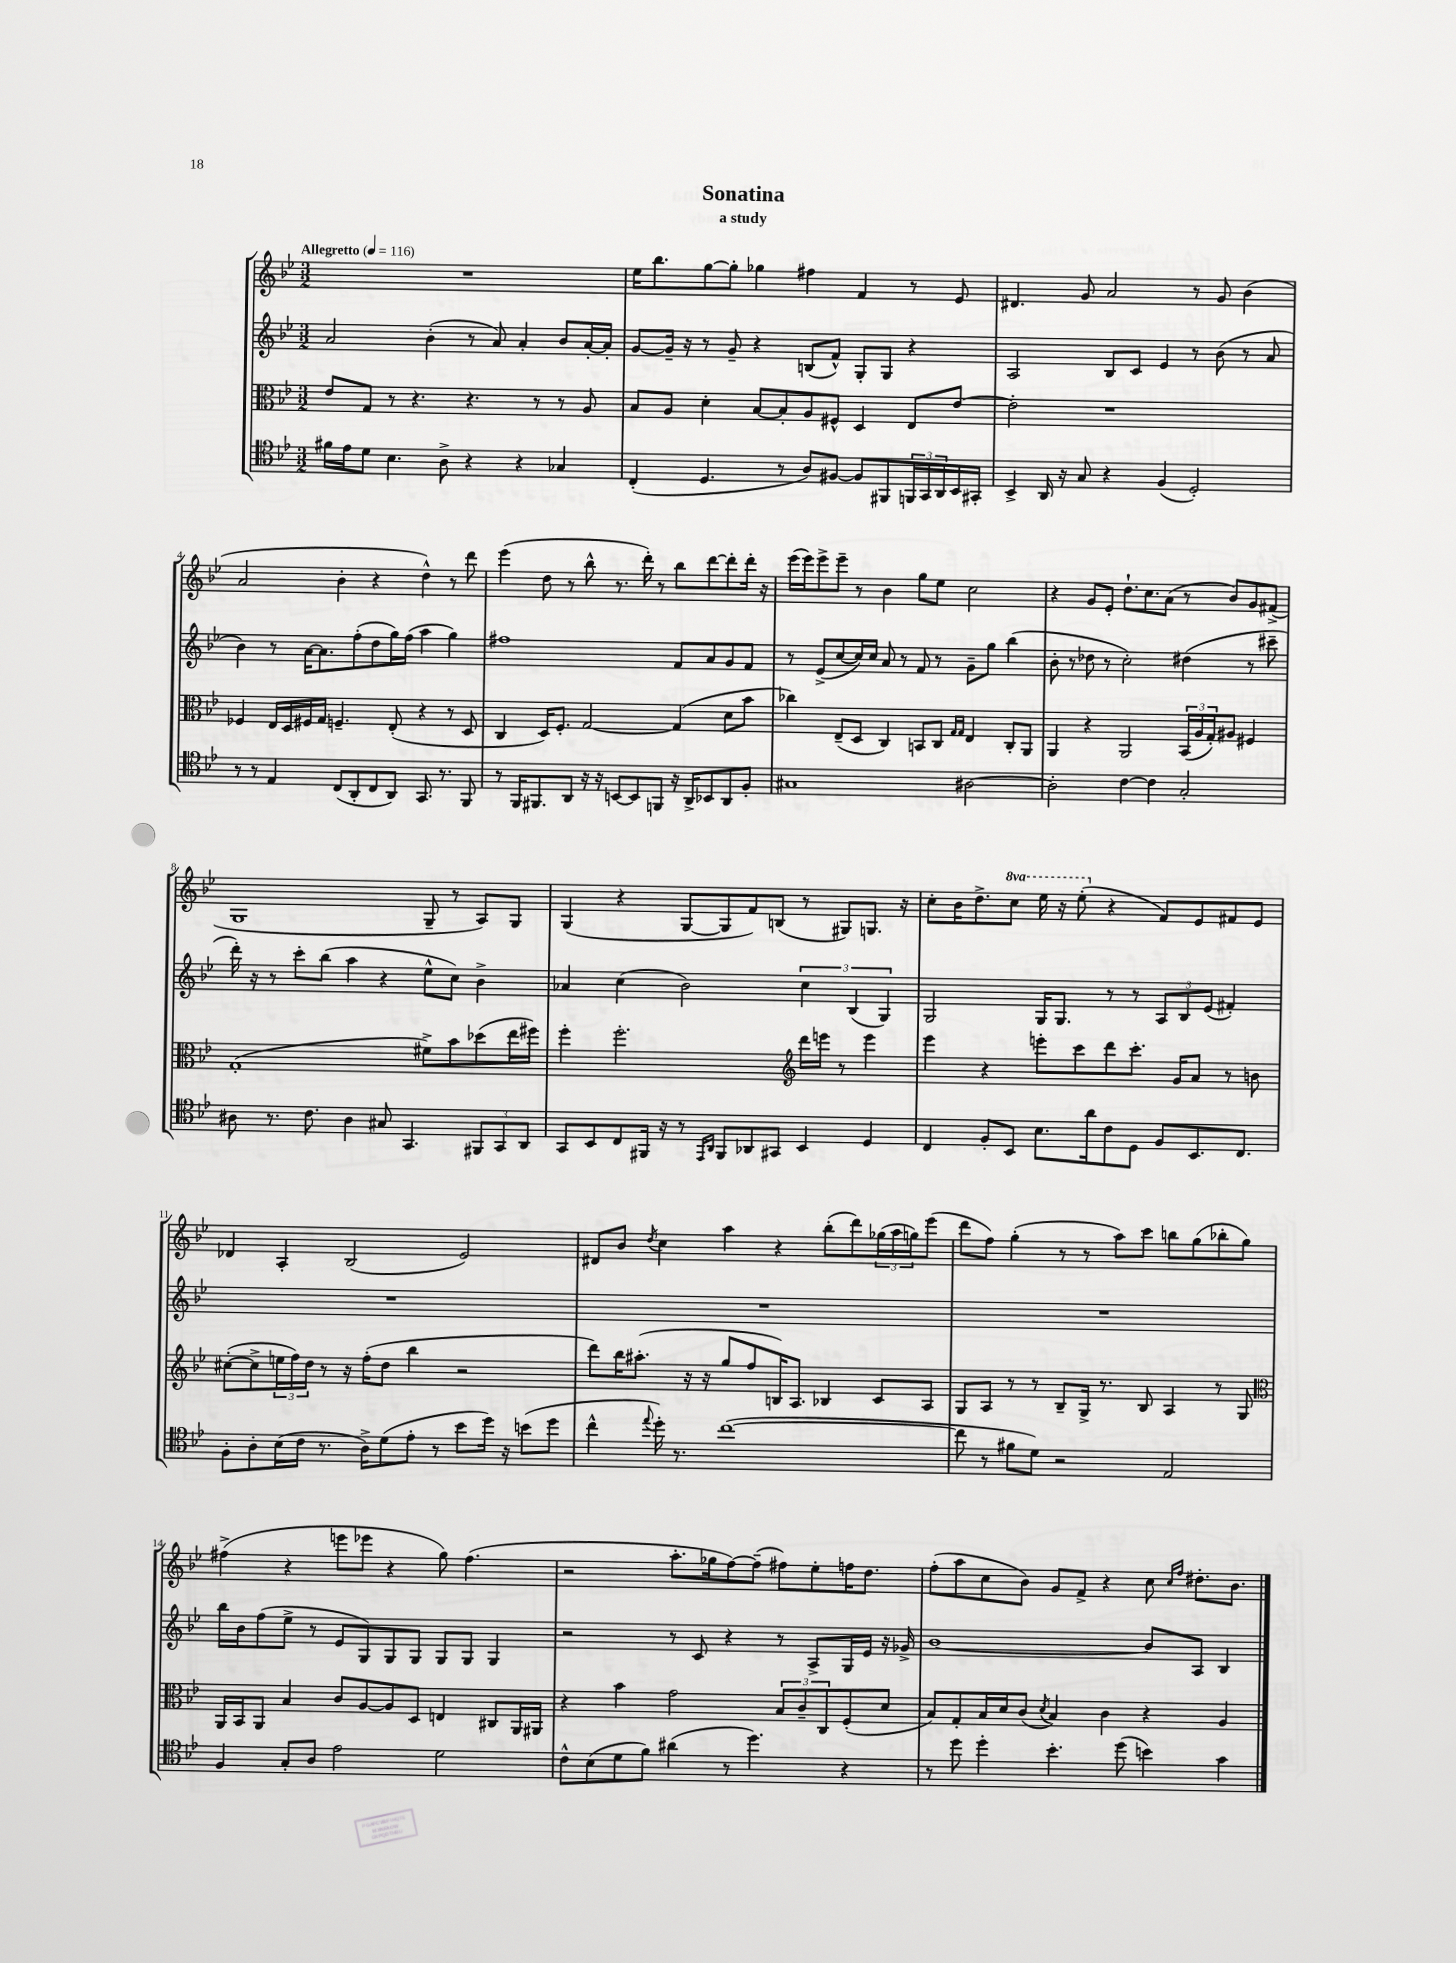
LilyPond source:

\header { title = "Sonatina" subtitle = "a study" }
<<
\new StaffGroup <<
\new Staff = "s0" {
    \clef treble \key bes \major \numericTimeSignature \time 3/2 \set Staff.ottavationMarkups = #ottavation-simple-ordinals \tempo "Allegretto" 4 = 116
    R1. |
    ees''16 bes''8. g''8~ g''8-. ges''4 fis''4 f'4 r8 ees'8 |
    dis'4. g'8 a'2 r8 g'8 bes'4( |
    a'2 bes'4-. r4 d''4-^) r8 d'''8 |
    ees'''4( d''8 r8 bes''8-^ r8. d'''16-.) r8 bes''8 d'''8~ d'''8-. d'''16-. r16 |
    ees'''16( ees'''16) ees'''8-> ees'''8-- r8 bes'4 g''8 ees''8 c''2 |
    r4 g'8 ees'8-. d''8.-! c''8. a'8( r8 bes'8) g'8 fis'8->( |
    g1 g8-- r8 a8) g8 |
    g4( r4 g8~ g8 f'8) b8( r8 gis8) g8. r16 |
    c''8-. bes'16 d''8.-> \ottava #1 c'''8 ees'''16 r16 ees'''8-.( \ottava #0 r4 f'8) ees'8 fis'8 ees'8 |
    des'4 a4-. bes2( ees'2) |
    dis'8 bes'8 \acciaccatura { d''8 } c''4 a''4 r4 bes''8-.( d'''8) \tuplet 3/2 { ges''16( a''16 g''16) } ees'''8( |
    d'''8 f''8) g''4-.( r8 r8 a''8) c'''8 b''8 g''8( bes''8-. g''8) |
    fis''4->( r4 e'''8 ees'''8 r4 g''8) fis''4.( |
    r2 a''8.-. ges''16 f''8~) f''8--( fis''8) ees''8-. f''16 d''8. |
    f''8-.( a''8 c''8 bes'8) g'8 f'8-> r4 c''8 \grace { c''16 f''16 } dis''8.-. bes'8. \bar "|." |
}
\new Staff = "s1" {
    \clef treble \key bes \major \numericTimeSignature \time 3/2
    a'2 bes'4-.( r8 a'8) a'4-. bes'8 a'16~-. a'16-. |
    g'8~ g'16-- r16 r8 g'8-- r4 b8( f'8-^) g8-. g8 r4 |
    a2 bes8 c'8 ees'4 r8 bes'8( r8 a'8 |
    bes'4) r8 a'16~ a'8. f''8-.( d''8 g''16) f''16( a''4 g''4) |
    fis''1 f'8 a'8 g'8 f'8 |
    r8 ees'8->( c''8~ c''16) c''16 a'8 r8 f'8 r8 g'8-- g''8 bes''4( |
    bes'8-. r8 des''8 r8 c''2-.) dis''4( r8 cis'''8-- |
    d'''16-.) r16 r8 c'''8-. bes''8( a''4 r4 ees''8-^ c''8) bes'4-> |
    aes'4 c''4( bes'2) \tuplet 3/2 { c''4 bes4( g4) } |
    g2 g16 g8. r8 r8 \tuplet 3/2 { a8 bes8 ees'8( } fis'4-.) |
    R1. |
    R1. |
    R1. |
    bes''16 bes'16 f''8( ees''8-> r8 ees'8 g8) g8 g8 g8 g8 g4 |
    r2 r8 c'8 r4 r8 a8-> g16 ees'16 r16 ges'16-> |
    bes'1~ bes'8 a8 bes4 \bar "|." |
}
\new Staff = "s2" {
    \clef alto \key bes \major \numericTimeSignature \time 3/2
    ees'8 g8 r8 r4. r4. r8 r8 a8 |
    bes8 a8 d'4-. bes8~ bes8-. a8 fis8-^ d4 ees8 ees'8~ |
    ees'2-. r1 |
    fes4 ees16 d16 fis16 g16 f4.-- ees8-.( r4 r8 d8 |
    c4 d16) f8.-. g2~ g4( d'8 bes'8 |
    ces''4) ees8--( d8 c4) b,8 c8 \grace { g16 g16 } ees4 c8-. a,8 |
    a,4 r4 a,2 \tuplet 3/2 { bes,16( a16 g16-.) } ais8 fis4 |
    g1-.( fis'8->) bes'8 des''8( ees''16 fis''16) |
    f''4-. f''2.-. \clef treble d'''16 e'''16 r8 e'''4 |
    ees'''4 r4 e'''8-. c'''8 d'''8 c'''8.-. g'16 a'8 r8 b'8 |
    cis''8~-.( cis''8-> \tuplet 3/2 { e''16 f''16) d''16 } r8 r16 f''16-.( d''8 bes''4 r2 |
    d'''8) bes''16 ais''8.-.( r16 r16 g''8 f''8 b16) a8. bes4 c'8 a8 |
    g8 a8 r8 r8 bes8-- g16-> r8. bes8 a4 r8 g8 |
    \clef alto a,16 bes,16 a,8 bes4 c'8 a8~ a8 d8 e4 cis8 a,16 ais,16 |
    r4 bes'4 g'2 \tuplet 3/2 { bes8 c'8-- c8 } f8-.( d'8 |
    bes8) g8-. bes16 d'16 c'8( \acciaccatura { d'8 } bes4) c'4 r4 a4 \bar "|." |
}
\new Staff = "s3" {
    \clef tenor \key bes \major \numericTimeSignature \time 3/2
    fis'16 ees'16 d'8 bes4. a8-> r4 r4 ges4 |
    c4-.( d4. r8 a8) fis8~ fis8 fis,8 \tuplet 3/2 { f,16 g,16 a,16 } bes,16 gis,16-. |
    bes,4-> a,16 r16 g8 r4 f4( d2-.) |
    r8 r8 ees4 c8( a,8-. c8 a,8) g,8. r8. f,8 |
    r8 f,16 fis,8. a,8 r16 r16 b,8~ b,8 f,8 r16 a,16-> bes,8 a,8 f8-. |
    gis1 ais2~ |
    ais2-. c'4~ c'4 g2-. |
    ais8 r8. c'8. ais4 gis8 g,4. \tuplet 3/2 { fis,8 g,8 a,8 } |
    g,8 bes,8 c8 fis,16 r16 r8 \grace { ees,16 a,16 } fis,8 aes,8 gis,8 bes,4 d4 |
    c4 f8-. bes,8 bes8. a'16 c'8 d8 f8 bes,8. c8. |
    f8-. a8-. bes16( c'16 r8. a16->) d'8( ees'8-. r8 bes'8 d''16) r16 b'8( d''8 |
    c''4-^ \appoggiatura { ees''8 } d''16-.) r8. c''1~( |
    c''8 r8 fis'8 d'8) r2 ees2 |
    f4 g8-. a8 ees'2 d'2 |
    c'8-^ bes8( d'8 f'8) ais'4( r8 d''4.) r4 |
    r8 d''8 d''4-. bes'4.-. d''8( b'4) g'4 \bar "|." |
}
>>
>>
